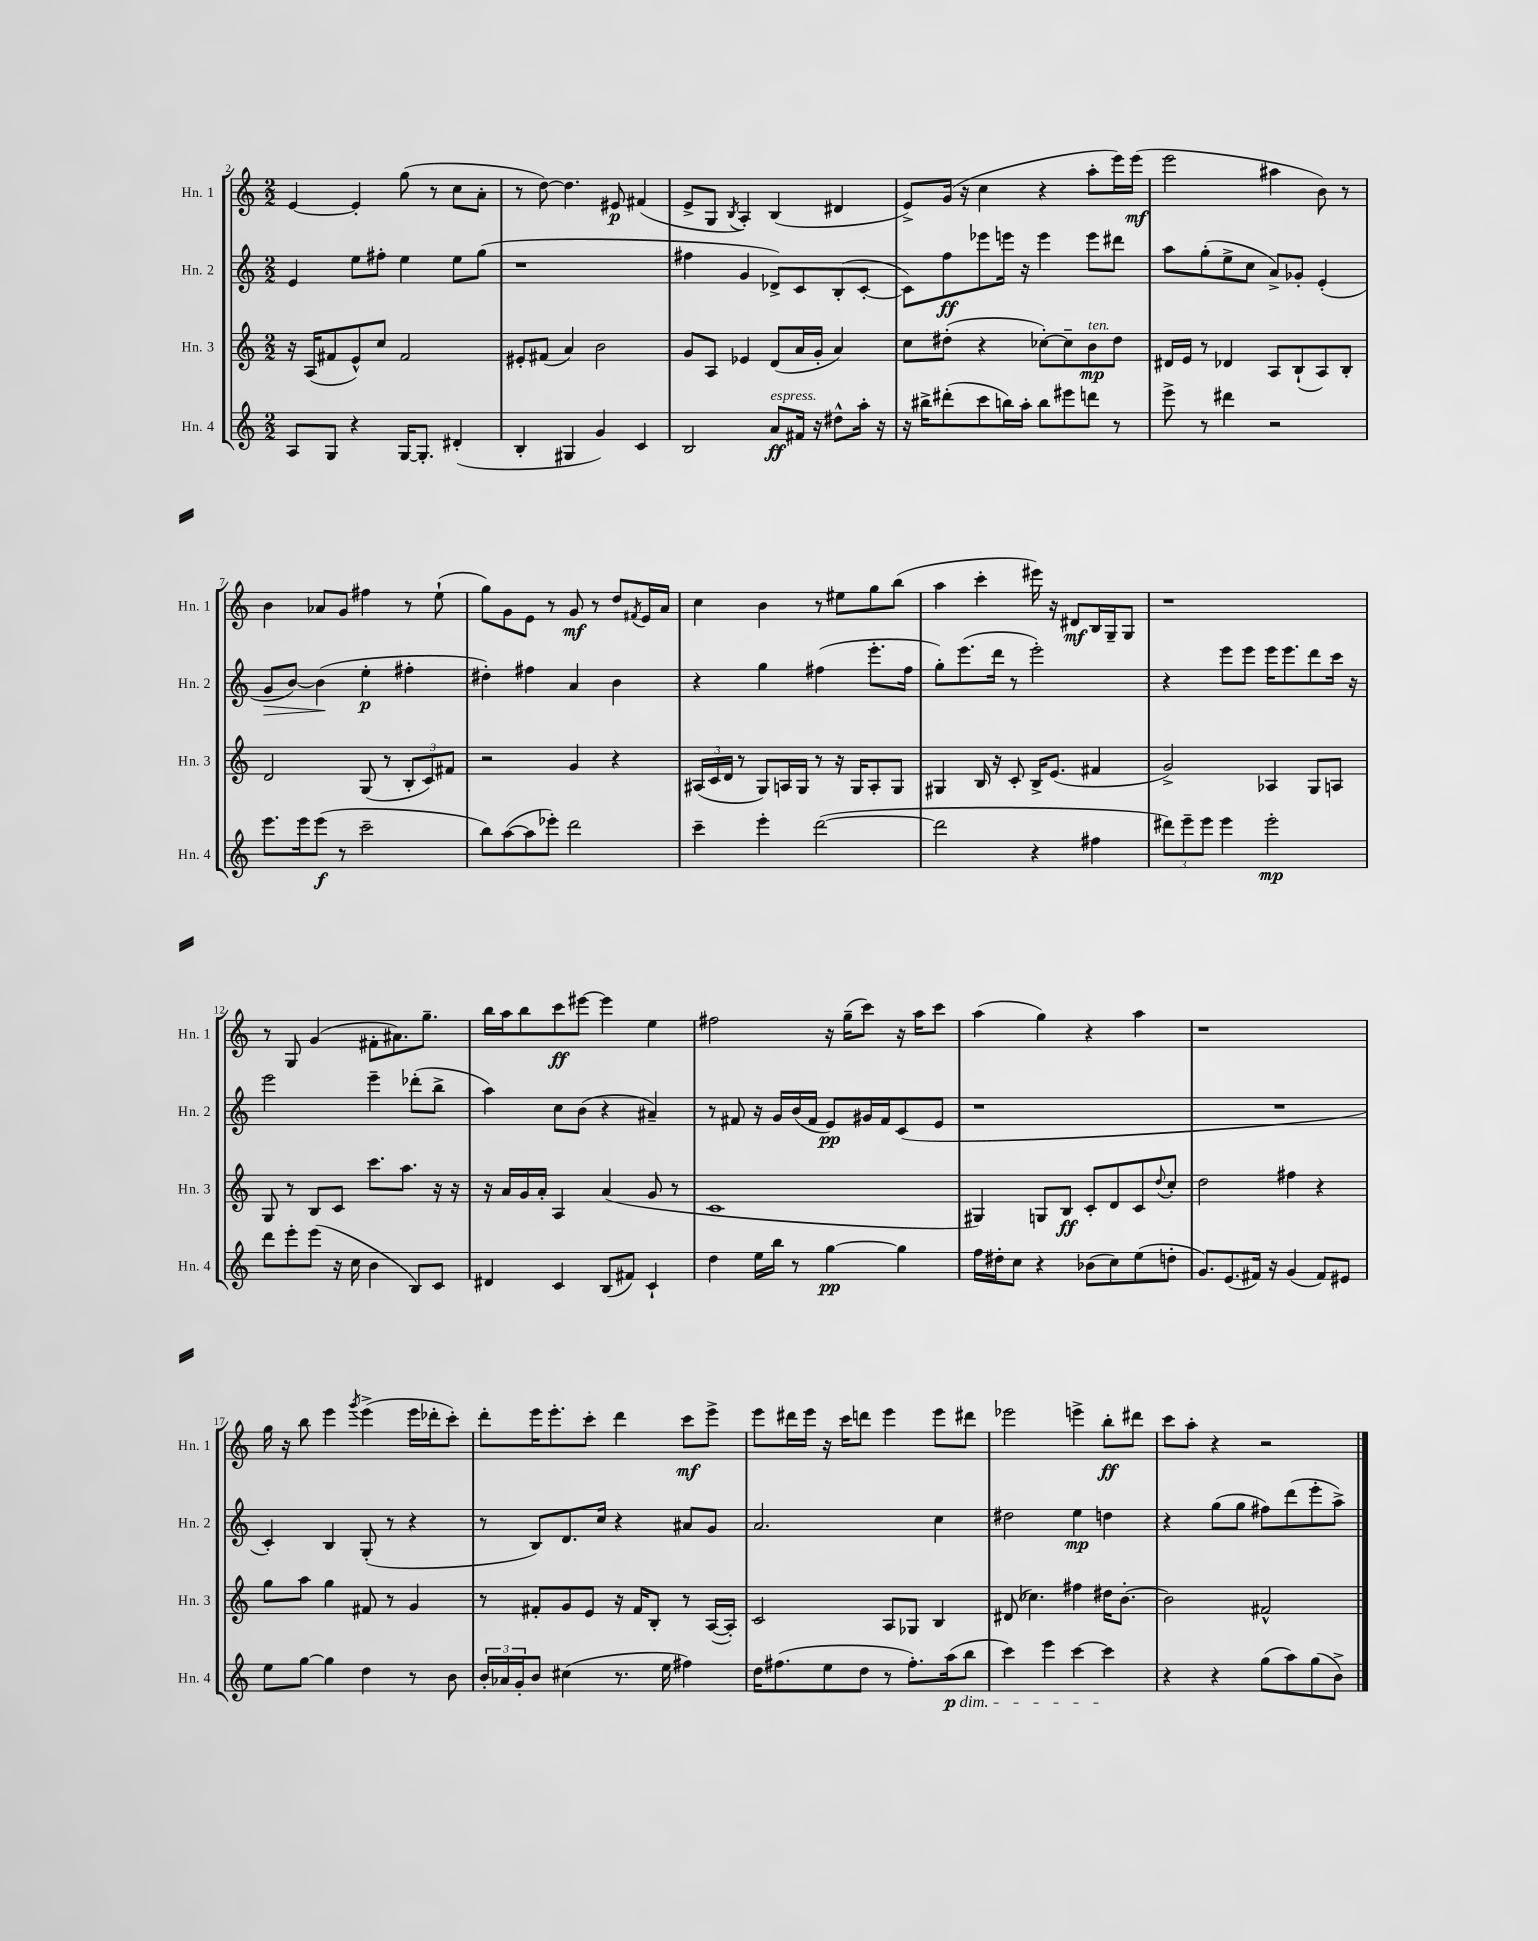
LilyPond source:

<<
\new StaffGroup <<
\new Staff = "s0" \with { instrumentName = "Hn. 1" shortInstrumentName = "Hn. 1" } {
    \clef treble \key c \major \numericTimeSignature \time 2/2
    e'4~ e'4-. g''8( r8 c''8 a'8-. |
    r8 d''8~) d''4. eis'8\p fis'4( |
    e'8-> g8 \acciaccatura { b8 } a4-.) b4( dis'4 |
    e'8->) g'16( r16 c''4 r4 a''8-. e'''16) e'''16\mf( |
    e'''2 ais''4 b'8) r8 |
    b'4 aes'8 g'8 fis''4 r8 e''8-!( |
    g''8) g'8 e'8 r8 g'8\mf r8 d''8 \acciaccatura { fis'8 } e'16 a'16 |
    c''4 b'4 r8 eis''8 g''8 b''8( |
    a''4 c'''4-. eis'''16) r16 dis'8\mf b16 g16-- g8 |
    r1 |
    r8 g8 g'4( fis'8-. ais'8.) g''8.-- |
    b''16 a''16 b''8 c'''8\ff eis'''8~ eis'''4 e''4 |
    fis''2 r16 g''16--( c'''8) r16 a''16 c'''8 |
    a''4( g''4) r4 a''4 |
    r1 |
    g''16 r16 b''8 e'''4 \acciaccatura { g'''8 } e'''4->( e'''16 des'''16-. c'''8-.) |
    d'''8-. e'''16 e'''8.-. c'''8-. d'''4 c'''8\mf e'''8-> |
    e'''8 dis'''16 e'''16 r16 c'''16 d'''8 e'''4 e'''8 dis'''8 |
    ees'''2 e'''4-> b''8-.\ff dis'''8 |
    c'''8 a''8-. r4 r2 \bar "|." |
}
\new Staff = "s1" \with { instrumentName = "Hn. 2" shortInstrumentName = "Hn. 2" } {
    \clef treble \key c \major \numericTimeSignature \time 2/2
    e'4 e''8 fis''8-. e''4 e''8 g''8( |
    r1 |
    fis''4 g'4 des'8->) c'8 b8-.( c'8~-. |
    c'8) f''8\ff ees'''8 e'''16 r16 e'''4 e'''8 dis'''8 |
    a''8 g''8-.( e''8-> c''8 a'8->) ges'8-. e'4-.( |
    g'8\> b'8~) b'4\!( e''4-.\p fis''4-. |
    dis''4-.) fis''4 a'4 b'4 |
    r4 g''4 fis''4( e'''8.-. fis''16 |
    g''8-.) e'''8.( d'''16 r8 e'''2-.) |
    r4 e'''8 e'''8 e'''16 e'''8. d'''8 c'''16 r16 |
    e'''2 e'''4-- des'''8-.( b''8-> |
    a''4) c''8 b'8( r4 ais'4--) |
    r8 fis'8 r16 g'16 b'16( fis'16 e'8\pp) gis'16 fis'16 c'8( e'8 |
    r1 |
    R1 |
    c'4-.) b4 g8-.( r8 r4 |
    r8 b8) d'8. c''16 r4 ais'8 g'8 |
    a'2. c''4 |
    dis''2 e''4\mp d''4 |
    r4 g''8( g''8 fis''8) d'''8( e'''8-. a''8->) \bar "|." |
}
\new Staff = "s2" \with { instrumentName = "Hn. 3" shortInstrumentName = "Hn. 3" } {
    \clef treble \key c \major \numericTimeSignature \time 2/2
    r16 a16( fis'8 e'8-^) c''8 fis'2 |
    eis'8-. fis'8( a'4) b'2 |
    g'8 a8 ees'4 d'8( a'16 g'16-. a'4) |
    c''8 dis''8-.( r4 ces''8~-.) ces''8-- b'8\mp^\markup { \italic "ten." } dis''8 |
    dis'16 e'16 r8 des'4 a8 b8-!( a8) b8-. |
    d'2 g8( r8 \tuplet 3/2 { b8-. c'8) fis'8 } |
    r2 g'4 r4 |
    \tuplet 3/2 { ais16( c'16 d'16 } r8 g8) a16 g16 r8 r16 g16 a8-. g8 |
    gis4 b16 r16 c'8-. b16-> e'8.( fis'4 |
    g'2->) aes4 g8 a8 |
    g8 r8 b8 c'8 c'''8. a''8. r16 r16 |
    r16 a'16 g'16 a'16-. a4 a'4( g'8 r8 |
    c'1 |
    gis4) g8 b8\ff c'8-. d'8 c'8 \appoggiatura { d''8 } c''8-. |
    d''2 fis''4 r4 |
    g''8 a''8 g''4 fis'8 r8 g'4 |
    r8 fis'8-. g'8 e'8 r16 fis'16 b8-. r8 a16~( a16-.) |
    c'2 a8 ges8 b4 |
    dis'8( ces''4.) fis''4 dis''16 b'8.~-. |
    b'2 fis'2-^ \bar "|." |
}
\new Staff = "s3" \with { instrumentName = "Hn. 4" shortInstrumentName = "Hn. 4" } {
    \clef treble \key c \major \numericTimeSignature \time 2/2
    a8 g8 r4 g16~ g8.-. dis'4-.( |
    b4-. gis4 g'4) c'4 |
    b2 a'8\ff^\markup { \italic "espress." } fis'16 r16 dis''8-^ a''16-. r16 |
    r16 bis''16-> dis'''8-.( c'''8 b''16) a''16-. b''8 eis'''8 d'''8 r8 |
    e'''8-> r8 dis'''4 r2 |
    e'''8. e'''16 e'''8\f( r8 c'''2-- |
    b''8) a''8~( a''8 ees'''8-.) d'''2 |
    c'''4-- e'''4-. d'''2~( |
    d'''2 r4 fis''4 |
    \tuplet 3/2 { dis'''8) e'''8-- e'''8 } e'''4 e'''2-.\mp |
    d'''8 e'''8-. e'''8( r16 c''16 b'4 b8) c'8 |
    dis'4 c'4 b8( fis'8) c'4-! |
    d''4 e''16 b''16 r8 g''4~\pp g''4 |
    f''16 dis''16-. c''8 r4 bes'8( c''8) e''8( d''8-. |
    g'8.) e'8.( fis'16) r16 g'4( fis'8) eis'8 |
    e''8 g''8~ g''4 d''4 r8 b'8 |
    \tuplet 3/2 { b'16-. aes'16 g'16-. } b'8 cis''4( r8. e''16 fis''4) |
    d''16 fis''8.( e''8 d''8 r8 fis''8.-.) a''16\p\dim( b''8 |
    c'''4) e'''4 c'''4~ c'''4\! |
    r4 r4 g''8( a''8) g''8( b'8->) \bar "|." |
}
>>
>>
\layout { \context { \Score currentBarNumber = #2 } }
